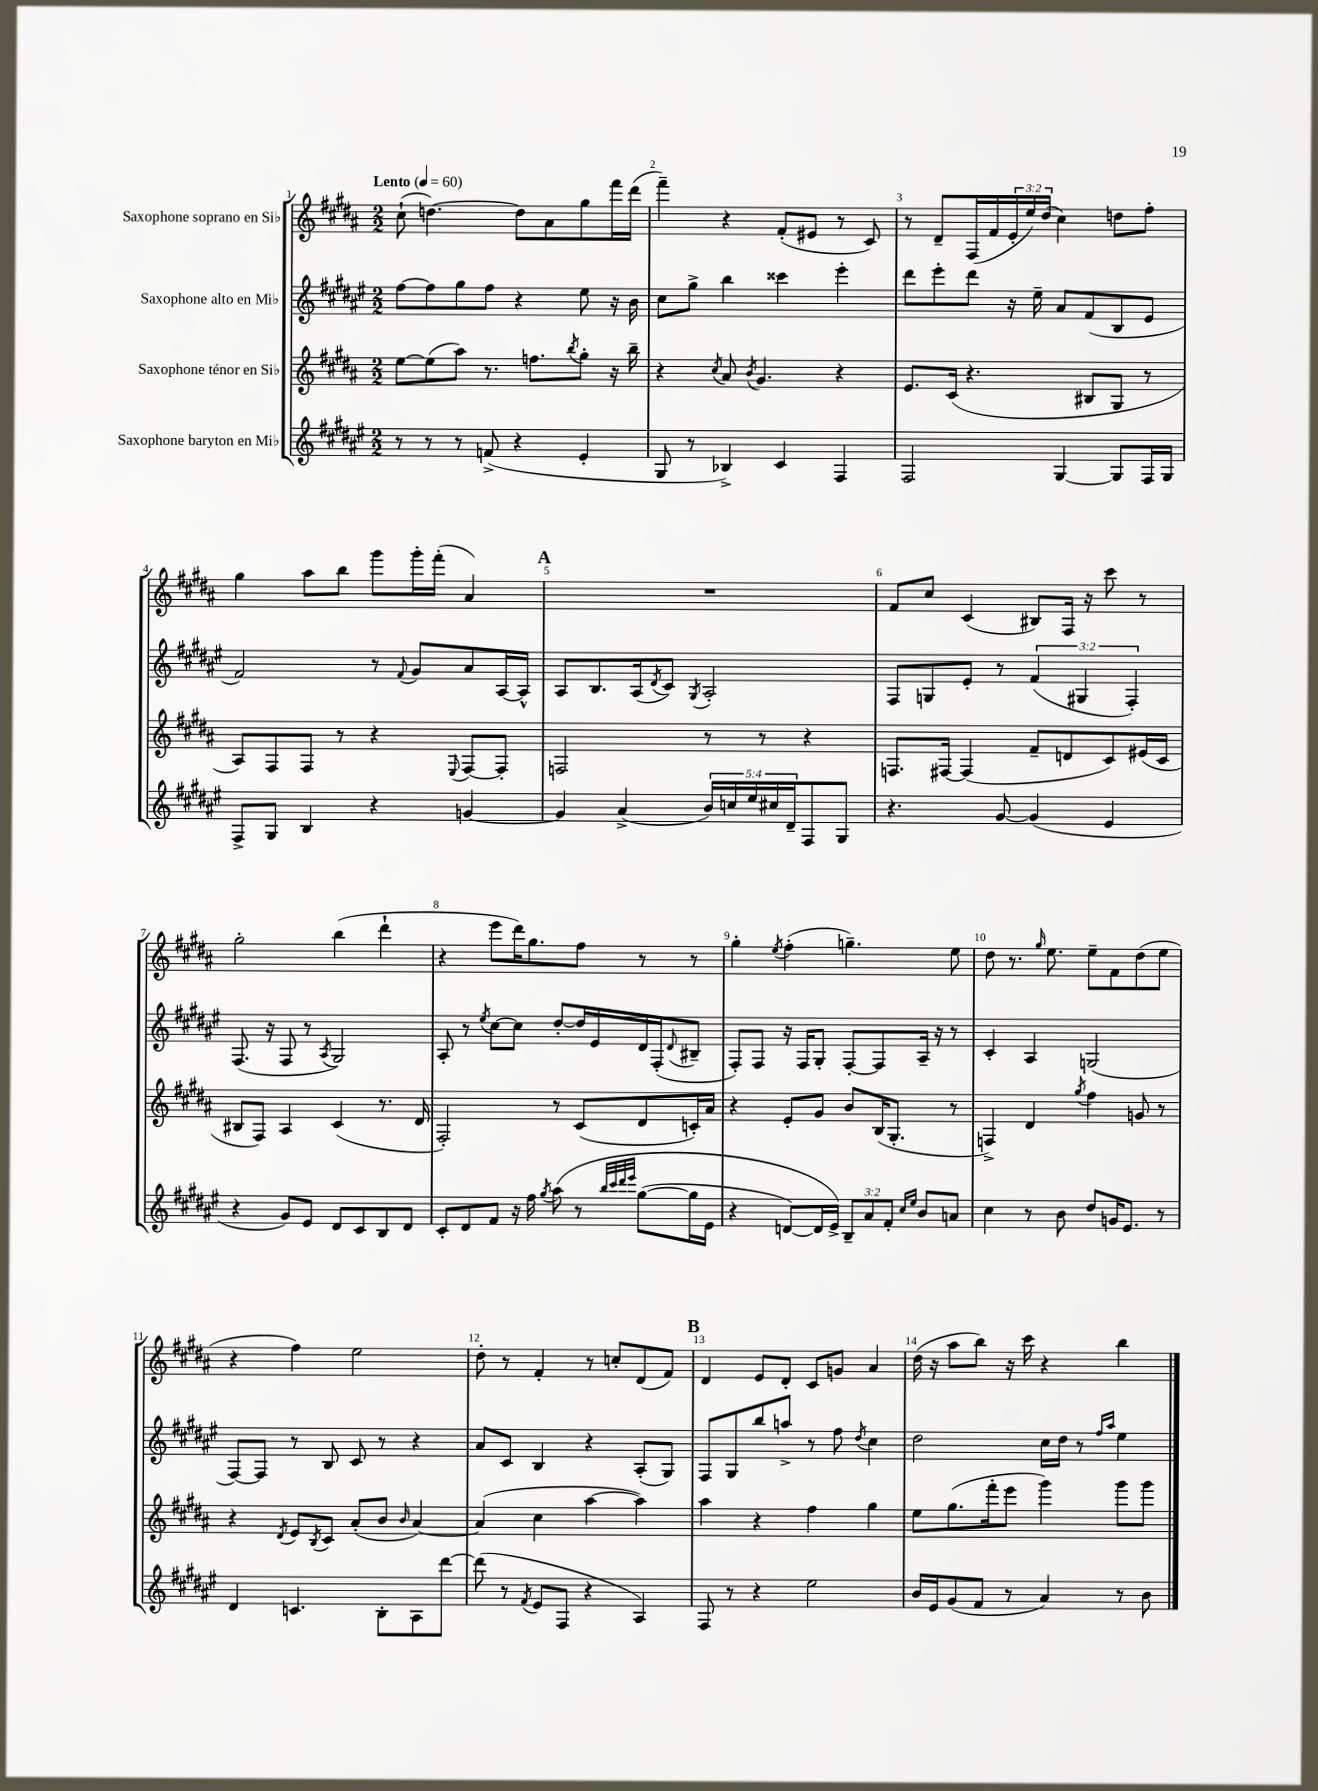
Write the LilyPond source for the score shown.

<<
\new StaffGroup <<
\new Staff = "s0" \with { instrumentName = "Saxophone soprano en Sib" } {
    \clef treble \key b \major \numericTimeSignature \time 2/2 \override Staff.TupletNumber.text = #tuplet-number::calc-fraction-text \tempo "Lento" 4 = 60
    cis''8-!( d''4.~) d''8 ais'8 gis''8 fis'''16 dis'''16( |
    fis'''4--) r4 fis'8-.( eis'8 r8 cis'8) |
    r8 dis'8-- fis16( fis'16 \tuplet 3/2 { e'16-. e''16) dis''16( } cis''4) d''8 fis''8-. |
    gis''4 ais''8 b''8 gis'''8 gis'''16-. fis'''16-.( ais'4) |
    \mark \markup { \bold "A" } R1 |
    fis'8 cis''8 cis'4( bis8) fis16 r16 cis'''8 r8 |
    gis''2-. b''4( dis'''4-! |
    r4 e'''8 dis'''16) gis''8. fis''8 r8 r8 |
    gis''4-. \acciaccatura { e''8 } fis''4-.( g''4.--) e''8 |
    dis''8 r8. \grace { gis''16 } e''8. e''8-- fis'8 dis''8( e''8 |
    r4 fis''4) e''2 |
    dis''8-. r8 fis'4-. r8 c''8-. dis'8( fis'8) |
    \mark \markup { \bold "B" } dis'4 e'8 dis'8-. cis'8 g'8 ais'4 |
    dis''16( r16 ais''8 b''8) r16 cis'''16 r4 b''4 \bar "|." |
}
\new Staff = "s1" \with { instrumentName = "Saxophone alto en Mib" } {
    \clef treble \key fis \major \numericTimeSignature \time 2/2 \override Staff.TupletNumber.text = #tuplet-number::calc-fraction-text
    fis''8~ fis''8 gis''8 fis''8 r4 eis''8 r16 b'16 |
    cis''8 gis''8-> b''4 cisis'''4 eis'''4-. |
    dis'''8 eis'''8-. dis'''8 r16 eis''16-- ais'8 fis'8( b8 eis'8 |
    fis'2) r8 \appoggiatura { fis'8 } gis'8 ais'8 ais16~ ais16-^ |
    \mark \markup { \bold "A" } ais8 b8. ais16( \acciaccatura { dis'8 } cis'8) \acciaccatura { gis8 } ais2-. |
    fis8 g8 eis'8-. r8 \tuplet 3/2 { fis'4( gis4 fis4-.) } |
    fis8.( r16 fis8 r8 \acciaccatura { ais8 } gis2) |
    ais8-. r8 \acciaccatura { eis''8 } cis''8~ cis''8 dis''8~-. dis''16 eis'16 dis'16 fis16-.( \appoggiatura { dis'8 } bis8-- |
    fis8-.) fis8 r16 fis16 gis8-. fis8~-. fis8 ais16-- r16 r8 |
    cis'4-. ais4 g2( |
    fis8~) fis8 r8 b8 cis'8 r8 r4 |
    ais'8 cis'8 b4 r4 ais8-.( gis8) |
    \mark \markup { \bold "B" } fis8 gis8 b''8 a''8-> r8 fis''8 \acciaccatura { dis''8 } cis''4 |
    dis''2 cis''16 dis''16 r8 \grace { fis''16 ais''16 } eis''4 \bar "|." |
}
\new Staff = "s2" \with { instrumentName = "Saxophone ténor en Sib" } {
    \clef treble \key b \major \numericTimeSignature \time 2/2
    e''8~ e''8( ais''8) r8. f''8. \acciaccatura { b''8 } gis''8-. r16 b''16-- |
    r4 \acciaccatura { cis''8 } ais'8 \acciaccatura { b'8 } gis'4. r4 |
    e'8. cis'16( r4. bis8 gis8 r8 |
    ais8) fis8 fis8 r8 r4 \appoggiatura { e8 } fis8~ fis8-. |
    \mark \markup { \bold "A" } f2 r8 r8 r4 |
    f8. fis16~ fis4( fis'8-- d'8 cis'8) eis'16( cis'16 |
    bis8 fis8) ais4 cis'4( r8. dis'16 |
    fis2-.) r8 cis'8( dis'8 c'16-.) ais'16 |
    r4 e'8-. gis'8 b'8 b16( gis8.-. r8 |
    f4->) dis'4 \acciaccatura { gis''8 } fis''4 g'8 r8 |
    r4 \acciaccatura { dis'8 } e'8 \acciaccatura { b8 } cis'8 ais'8-.( b'8 \grace { b'16 } ais'4~) |
    ais'4( cis''4 ais''4~ ais''4) |
    \mark \markup { \bold "B" } ais''4 r4 fis''4 gis''4 |
    e''8 gis''8.( fis'''16-. e'''8 gis'''4) gis'''8 gis'''8 \bar "|." |
}
\new Staff = "s3" \with { instrumentName = "Saxophone baryton en Mib" } {
    \clef treble \key fis \major \numericTimeSignature \time 2/2 \override Staff.TupletNumber.text = #tuplet-number::calc-fraction-text
    r8 r8 r8 f'8->( r4 eis'4-. |
    gis8 r8 bes4->) cis'4 fis4 |
    fis2 gis4~ gis8 fis16 gis16 |
    fis8-> gis8 b4 r4 g'4~ |
    \mark \markup { \bold "A" } g'4 ais'4->( \tuplet 5/4 { b'16) c''16 eis''16 cis''16 dis'16-- } fis8 gis8 |
    r4. gis'8~ gis'4( eis'4 |
    r4 gis'8) eis'8 dis'8 cis'8 b8 dis'8 |
    cis'8-. dis'8 fis'8 r16 fis''16 \acciaccatura { gis''8 } ais''8\( r8 \grace { b''32 cis'''32 dis'''32 eis'''32 } gis''8~( gis''16 eis'16 |
    r4 d'8~) d'16 eis'16->\) \tuplet 3/2 { b8-- ais'8 fis'8-. } \grace { cis''16 eis''16 } b'8 a'8 |
    cis''4 r8 b'8 dis''8 g'16 eis'8. r8 |
    dis'4 c'4. b8-. ais8 dis'''8~ |
    dis'''8( r8 \acciaccatura { fis'8 } eis'8 fis8 r4 ais4) |
    \mark \markup { \bold "B" } fis8 r8 r4 eis''2 |
    b'16 eis'16 gis'8( fis'8 r8 ais'4) r8 b'8 \bar "|." |
}
>>
>>
\layout { \context { \Score \override BarNumber.break-visibility = ##(#f #t #t) barNumberVisibility = #all-bar-numbers-visible } }
